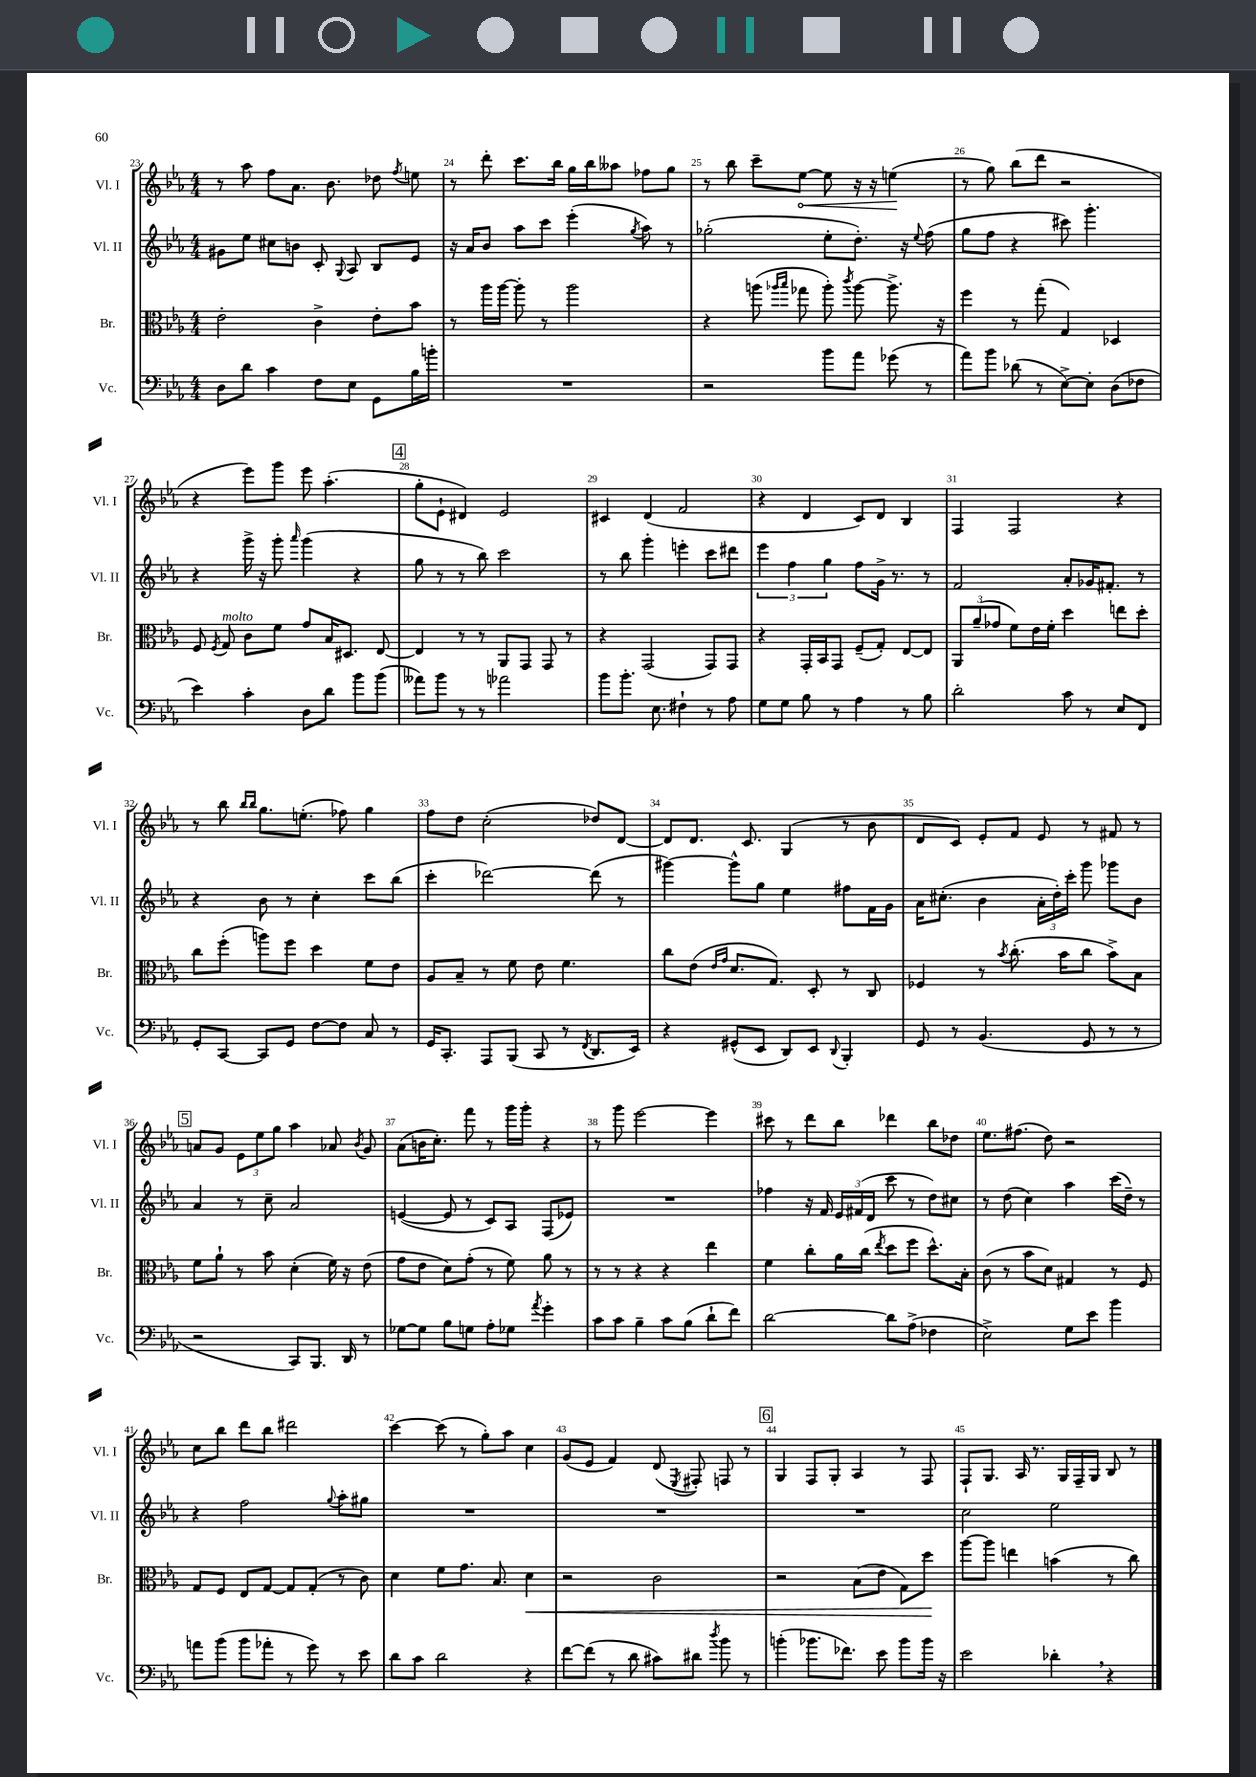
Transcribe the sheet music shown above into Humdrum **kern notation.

**kern	**kern	**kern	**kern
*staff4	*staff3	*staff2	*staff1
*clefF4	*clefC3	*clefG2	*clefG2
*k[b-e-a-]	*k[b-e-a-]	*k[b-e-a-]	*k[b-e-a-]
*M4/4	*M4/4	*M4/4	*M4/4
8D	2e-'	8g#	8r
8d	.	8ee-	8aa-
4c	.	8cc#	8ff
.	.	8b	8.a-
8F	4c^	8c'	.
.	.	.	8.b-
.	.	8qqG	.
8E-	.	8A-	.
8GG	8e-'	8B-	8dd-
.	.	.	8qff
16B-	8b-	8e-	8ee
16b'	.	.	.
=	=	=	=
1r	8r	16r	8r
.	.	16a-	.
.	16aa-	8b-	8ddd'
.	[16aa-	.	.
.	8aa-']	8aa-	8.ccc
.	8r	8ccc	.
.	.	.	16bb-
.	2aa-	(4eee-'	16gg
.	.	.	16bb-
.	.	.	8aa--
.	.	8qgg	.
.	.	8aa-)	8ff-
.	.	8r	8gg
=	=	=	=
2r	4r	(2gg-'	8r
.	.	.	8bb-
.	(8aa	.	8ccc~
.	16qqaa-	.	.
.	16qqbb-	.	.
.	8gg-	.	[8ee-
8b-	8aa-')	8ee-'	8ee-]
.	8qccc	.	.
8a-	[8aa-	8.dd')	16r
.	.	.	16r
(8g-	8.aa-^]	.	(4ee
.	.	16r	.
.	.	8qqee-	.
8r	.	(8ff	.
.	16r	.	.
=	=	=	=
8a-)	4ff	8gg	8r
8b-	.	8ff	8gg)
(8d-	8r	4r	(8bb-
8r	(8gg'	.	8ddd
[8E-^)	4G)	8ccc#)	2r
8E-']	.	4.ggg'	.
(8D	4D-	.	.
8F-	.	.	.
=	=	=	=
4e-)	8F	4r	4r
.	8qF	.	.
.	8G	.	.
4c'	8c	16ggg^	8eee-)
.	.	16r	.
.	8f	8ggg'	8ggg
.	.	16qqaaa-	.
8D	8g	(4ggg	8eee-
8d	16B-	.	(4.aa-'
.	8.D#	.	.
8b-	.	4r	.
(8b-	[8E-	.	.
=	=	=	=
8a--)	4E-]	8gg	8gg'
8b-	.	8r	8e-`
8r	8r	8r	4d#)
8r	8r	8bb-)	.
2a-	8AA-	2ccc	2e-
.	8GG	.	.
.	8GG	.	.
.	8r	.	.
=	=	=	=
8b-	4r	8r	4c#
8.b-'	.	8bb-	.
.	(2GG	4ggg'	(4d
8.E-	.	.	.
4F#`	.	4eee'	2f
8r	8GG)	8ccc	.
8A-	8GG	8ddd#	.
=	=	=	=
8G	4r	6eee-	4r
8G	.	.	.
.	.	6ff	.
8B-	16GG'	.	4d
.	16BB-	.	.
.	.	6gg	.
8r	8GG	.	.
4A-	(8F~	8ff	8c)
.	8G')	16g^	8d
.	.	8.r	.
8r	[8E-	.	4B-
8B-	8E-]	8r	.
=	=	=	=
2d'	12AA-	2f	4F
.	(12a-~	.	.
.	12g-	.	.
.	8f)	.	2F
.	16e-	.	.
.	16f'	.	.
8c	4dd	8a-'	.
8r	.	16g-	.
.	.	8.f#'	.
8E-	8ee	.	4r
8FF	8dd'	8r	.
=	=	=	=
8GG'	8cc	4r	8r
[8CC	(8ff'	.	8bb-
.	.	.	16qqbb-
.	.	.	16qqbb-
8CC]	8aa)	8b-	8.gg
8GG	8ff	8r	.
.	.	.	(8.ee'
[8F	4dd	4cc'	.
8F]	.	.	8ff-)
8C	8f	8ccc	4gg
8r	8e-	(8bb-	.
=	=	=	=
16GG	8A-	4ccc'	8ff
8.CC'	.	.	.
.	8B-~	.	8dd
8AAA-	8r	[2ddd-)	(2cc'
(8BBB-	8f	.	.
8CC	8e-	.	.
8r	4.f	.	.
8qFF	.	.	.
8.DD	.	(8ddd-]	8dd-)
.	.	8r	[8d
16EE-)	.	.	.
=	=	=	=
4r	8cc	[4ggg#)	8d]
.	(8e-	.	8.d
.	16qqe-	.	.
.	16qqg	.	.
(8GG#^^	8.d	8ggg#^^]	.
.	.	.	8.c
8EE-	.	8gg	.
.	8.G)	.	.
8DD)	.	4ee-	(4G
8EE-	8D'	.	.
8qqDD	.	.	.
4BBB-'	8r	8ff#	8r
.	8C	16f	8b-
.	.	16g	.
=	=	=	=
8GG	4F-	16a-	8d
.	.	(8.cc#'	.
8r	.	.	8c)
(4.BB-	8r	4b-	8e-'
.	8qb-	.	.
.	(8.cc'	.	8f
.	.	24a-'	8e-
.	.	24dd')	.
.	16b-	.	.
.	.	24ccc'	.
8GG	8cc	8ggg	8r
8r	8b-^)	8ggg-	8f#
8r	8B-	8b-	8r
=	=	=	=
2r	8f	4a-	8a
.	8a-`	.	8g
.	8r	8r	12e-
.	.	.	12ee-
.	8b-	8cc~	.
.	.	.	12gg
8CC)	(4d'	2a-	4aa-
8.BBB-	.	.	.
.	16f)	.	8a-
16DD	16r	.	.
.	.	.	8qb-
8r	(8e-	.	8g
=	=	=	=
[8G-	8g	([4e	(8a-
8G-]	8e-	.	16b
.	.	.	8.cc')
8B-	8d)	8e]	.
8G	(8g'	8r	8fff
8A-'	8r	8c)	8r
8G-	8f)	8A-	16ggg
.	.	.	16ggg'
8qa-	.	.	.
4g'	8a-	(8F	4r
.	8r	8e-)	.
=	=	=	=
8c	8r	1r	8r
8c	8r	.	8ggg
4B-~	4r	.	[2eee-
8c	4r	.	.
(8B-	.	.	.
8d`	4ee-	.	4eee-]
8f)	.	.	.
=	=	=	=
[2d	4f	4ff-	8ccc#
.	.	.	8r
.	8cc'	16r	8ddd
.	.	16f	.
.	16a-	24e-	8bb-
.	.	(24f#	.
.	(16cc	.	.
.	.	24d	.
.	8qee-	.	.
8d]	8dd	8ccc	4ddd-
(8A-^	8ff	8r	.
4F-	8.dd^^)	8dd)	8bb-
.	.	8cc#	8dd-
.	16B-'	.	.
=	=	=	=
2E-^)	(8c	8r	8.ee-
.	8r	(8dd	.
.	.	.	(8.ff#
.	8b-	4cc)	.
.	8d)	.	8dd)
8G	4G#	4aa-	2r
8e-	.	.	.
4b-	8r	(16ccc	.
.	.	16dd~)	.
.	8F	8r	.
=	=	=	=
8a	8G	4r	8cc
(8b-	8F	.	8bb-
8b-	8E-	2ff	8ddd
8a-'	[8G	.	8bb-
8r	8G]	.	2ddd#
8g)	(8G'	.	.
.	.	8qqgg	.
8r	8r	8aa-'	.
8e-	8c)	8gg#	.
=	=	=	=
8d	4d	1r	[4ccc
8c	.	.	.
2d	8f	.	(8ccc]
.	8.g	.	8r
.	.	.	8gg')
.	8.B-	.	.
.	.	.	8aa-
4r	4d	.	4cc
=	=	=	=
[8f	2r	1r	(8g
(8f]	.	.	8e-
8r	.	.	4f)
8d	.	.	.
8c#)	2c	.	(8d
.	.	.	8qE-
8d#	.	.	8F#')
8qdd	.	.	.
8b-	.	.	8F
8r	.	.	8r
=	=	=	=
(4b'	2r	1r	4G
8.b-	.	.	8F
.	.	.	8G'
8.f-)	.	.	.
.	(8B-	.	4A-
8e-	8e-	.	.
8b-	8G)	.	8r
16b-	8dd	.	8F
16r	.	.	.
=	=	=	=
2e-	[8aa-	2cc	8F`
.	8aa-]	.	8.G
.	4ee	.	.
.	.	.	16A-
.	.	.	8.r
4d-'	(4b	2ee-	.
.	.	.	16G
.	.	.	16F~
.	.	.	16G
4r	8r	.	8B-
.	8cc)	.	8r
==	==	==	==
*-	*-	*-	*-
